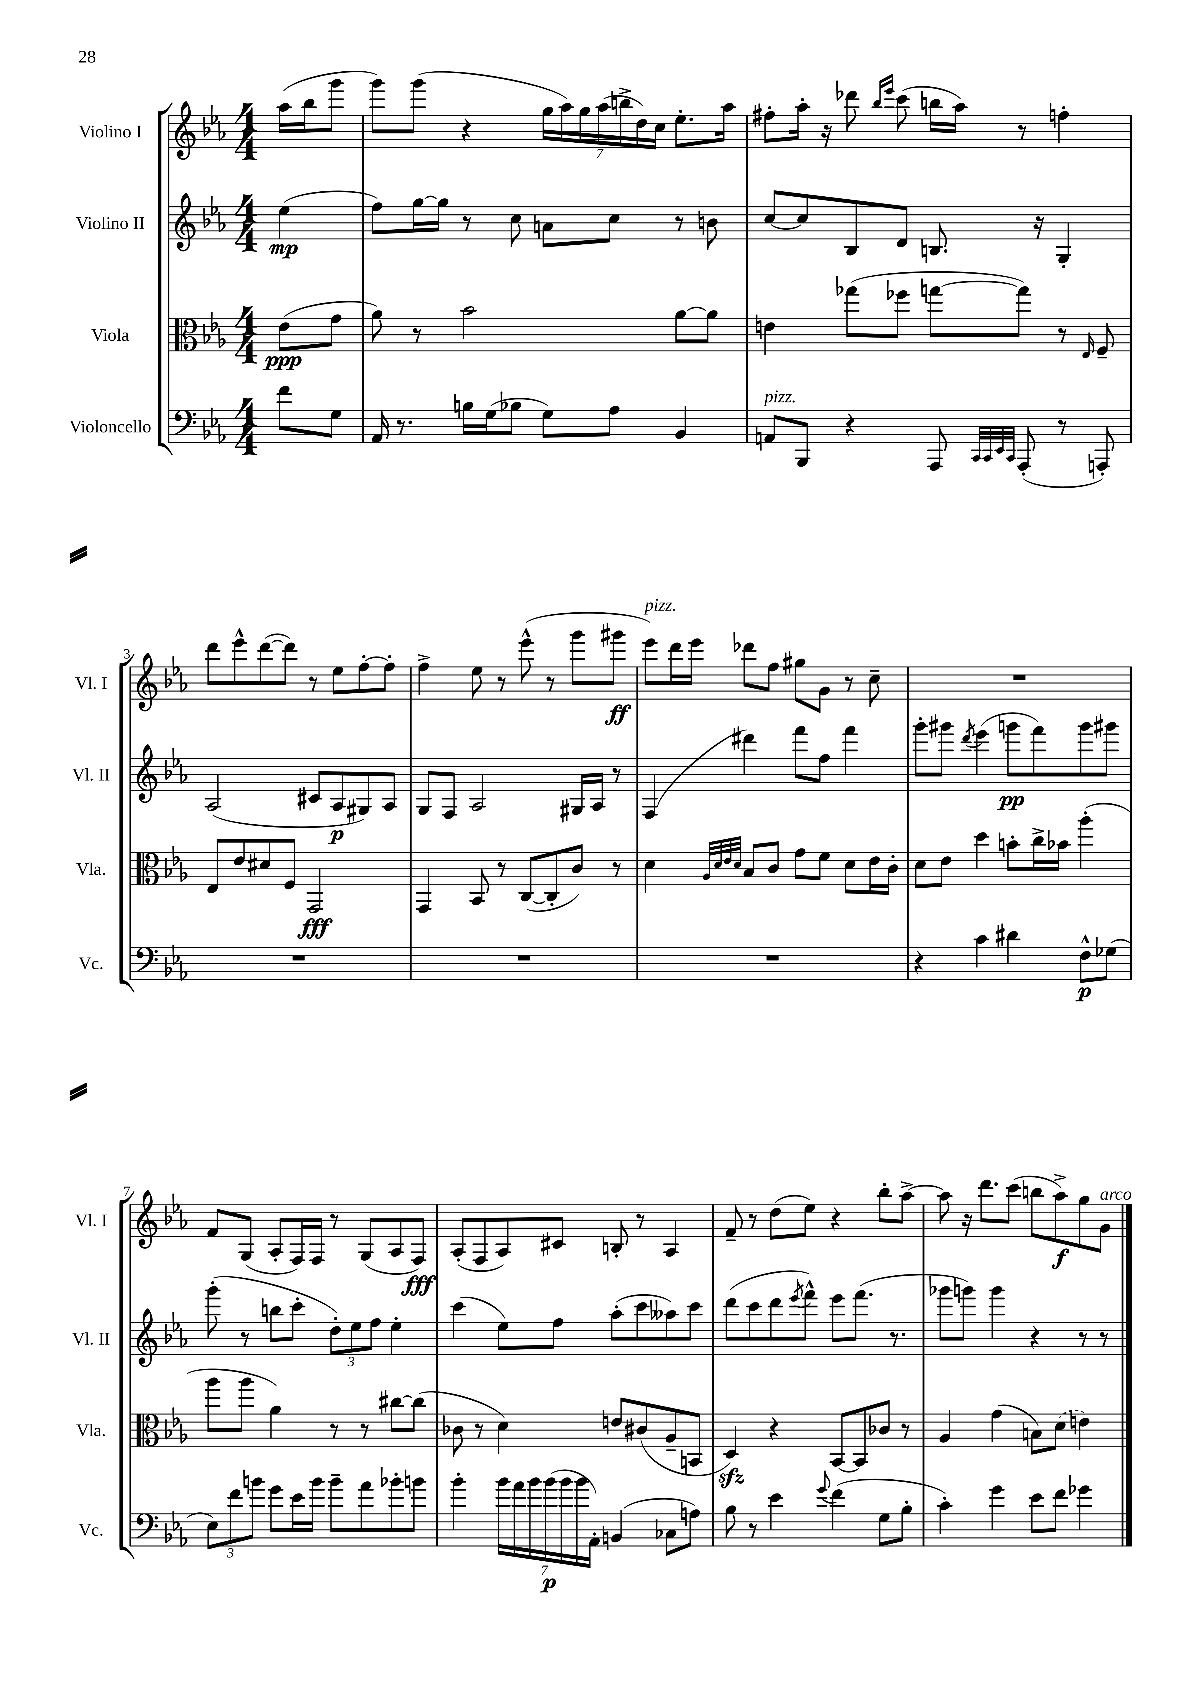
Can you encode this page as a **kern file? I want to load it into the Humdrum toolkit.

**kern	**kern	**kern	**kern
*staff4	*staff3	*staff2	*staff1
*clefF4	*clefC3	*clefG2	*clefG2
*k[b-e-a-]	*k[b-e-a-]	*k[b-e-a-]	*k[b-e-a-]
*M4/4	*M4/4	*M4/4	*M4/4
8f	(8e-	(4ee-	(16aa-
.	.	.	16bb-
8G	8g	.	8ggg
=	=	=	=
16AA-	8a-)	8ff)	8ggg)
8.r	.	.	.
.	8r	[16gg	(8ggg
.	.	16gg]	.
16B	2b-	8r	4r
(16G	.	.	.
8B-	.	8cc	.
8G)	.	8a	28gg
.	.	.	28aa-)
.	.	.	28gg
.	.	.	(28aa-
8A-	.	8cc	.
.	.	.	28bb^
.	.	.	28dd)
.	.	.	28cc
4BB-	[8a-	8r	8.ee-'
.	8a-]	8b	.
.	.	.	16aa-
=	=	=	=
8AA	4e	[8cc	8ff#'
8BBB-	.	8cc]	16aa-'
.	.	.	16r
4r	(8gg-	8B-	8ddd-
.	.	.	16qqbb-
.	.	.	16qqeee-
.	8ff-	8d	(8ccc
8AAA-	[8gg	8.B	16bb
.	.	.	16aa-)
32qqCC	.	.	.
32qqCC	.	.	.
32qqEE-	.	.	.
32qqCC	.	.	.
(8AAA-'	8gg])	.	8r
.	.	16r	.
8r	8r	4G'	4ff'
.	16qqE-	.	.
8AAA')	8F~	.	.
=	=	=	=
1r	8E-	(2A-	8ddd
.	8e-	.	8eee-^^
.	8d#	.	([8ddd
.	8F	.	8ddd])
.	2GG	8c#	8r
.	.	8A-	8ee-
.	.	8G#)	[8ff'
.	.	8A-	8ff']
=	=	=	=
1r	4GG	8G	4ff^
.	.	8F	.
.	8BB-	2A-	8ee-
.	8r	.	8r
.	([8C	.	(8eee-^^
.	8C']	.	8r
.	8c)	16G#	8ggg
.	.	16A-	.
.	8r	8r	8ggg#
=	=	=	=
1r	4d	(4F	8eee-)
.	.	.	16ddd
.	.	.	16eee-
.	32qqA-	.	.
.	32qqd	.	.
.	32qqe-	.	.
.	32qqd	.	.
.	8B-	4ddd#)	8ddd-
.	8c	.	8ff
.	8g	8fff	8gg#
.	8f	8ff	8g
.	8d	4fff	8r
.	16e-	.	8cc~
.	16c'	.	.
=	=	=	=
4r	8d	8ggg'	1r
.	8e-	8ggg#	.
.	.	8qddd	.
4c	4dd	(4eee-	.
4d#	8b'	8ggg	.
.	16cc^	8fff)	.
.	16b-	.	.
8F^^	(4aa-'	8ggg	.
(8G-	.	8ggg#	.
=	=	=	=
12E-)	8aa-	(8ggg'	8f
12f	.	.	.
.	8aa-	8r	(8G
12b	.	.	.
8g	4a-)	8bb	8A-'
16e-	.	8ccc'	16F)
16b	.	.	16F
8b~	8r	12dd')	8r
.	.	12ee-	.
8a-	8r	.	(8G
.	.	12ff	.
8b-'	[8cc#	4ee-'	8A-
8b	(8cc#]	.	8F)
=	=	=	=
4b-'	8c-	(4ccc	(8A-'
.	8r	.	8F
28b-	4d)	8ee-)	8A-)
28a-	.	.	.
28b-	.	.	.
(28b-	.	.	.
.	.	8ff	8c#
28b-	.	.	.
28b-	.	.	.
28AA-')	.	.	.
(4BB	8e	(8aa-'	8B'
.	(8c#	8ccc	8r
8C-	8A-~	8aa--)	4A-
8A)	8BB	8ccc	.
=	=	=	=
8B-	4D)	(8ddd	8f~
8r	.	8ccc	8r
4e-	4r	8ddd	(8dd
.	.	8qeee-	.
.	.	8fff^^)	8ee-)
8qqg	.	.	.
(4f	[8BB-	8eee-	4r
.	8BB-]	(8.fff	.
8G	8c-	.	8bb-'
.	.	8.r	.
8B-'	8r	.	[8aa-^
=	=	=	=
4c')	4A-	8ggg-	8aa-]
.	.	8ggg)	16r
.	.	.	8.ddd
4g	(4g	4ggg	.
.	.	.	(8ccc
8e-	8B)	4r	8bb
8f	(8d	.	8aa-^)
4g-	4e)	8r	8gg
.	.	8r	8g
==	==	==	==
*-	*-	*-	*-
